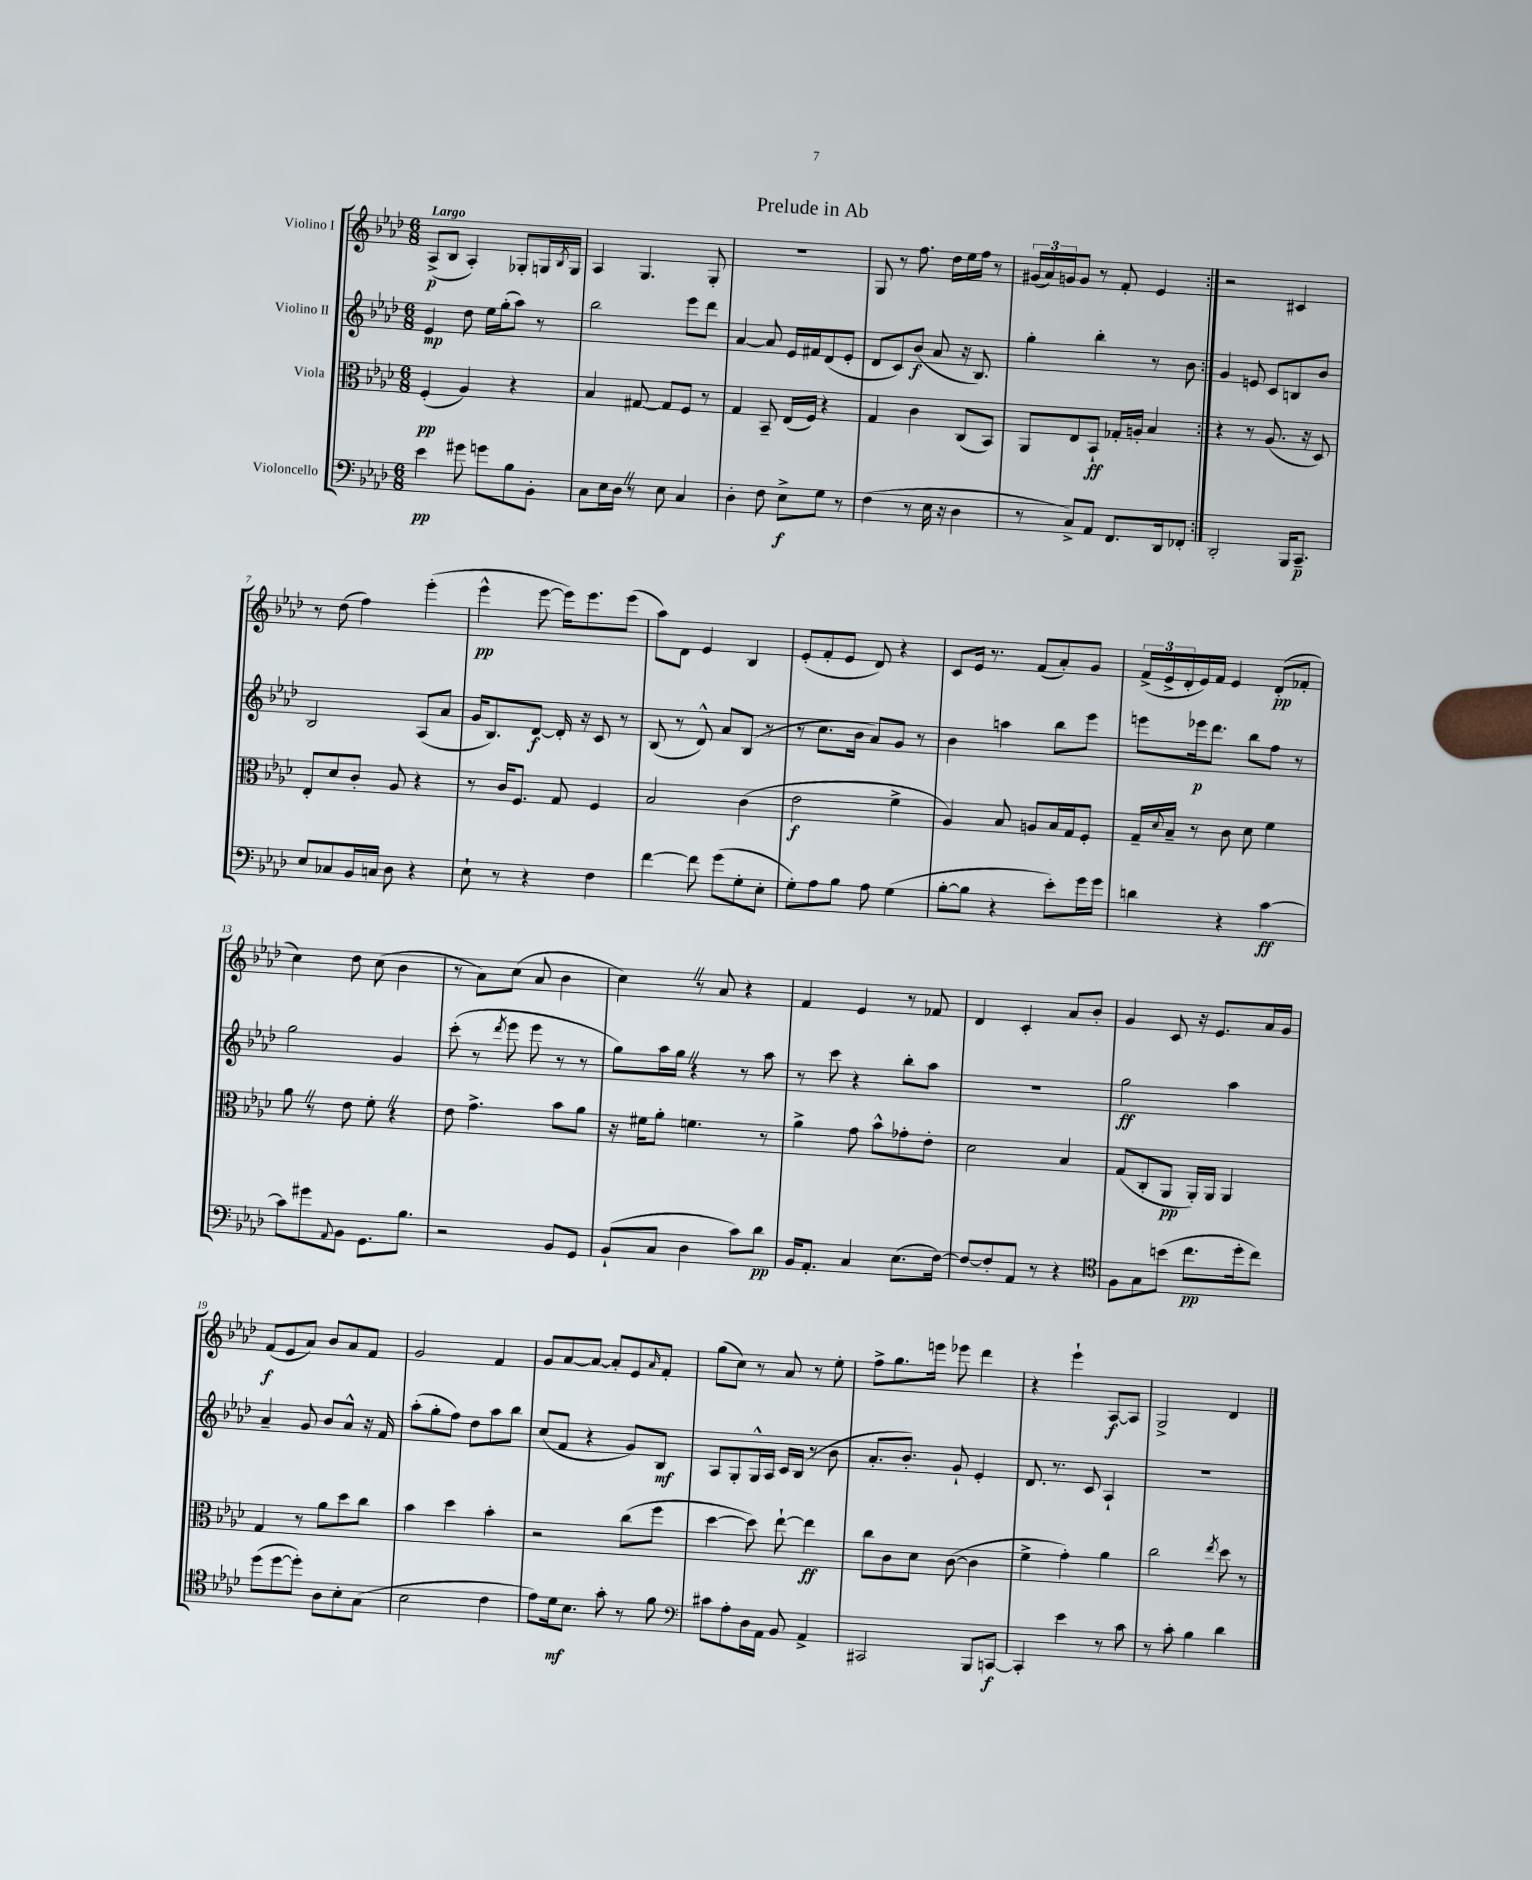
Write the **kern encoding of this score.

**kern	**kern	**kern	**kern
*staff4	*staff3	*staff2	*staff1
*clefF4	*clefC3	*clefG2	*clefG2
*k[b-e-a-d-]	*k[b-e-a-d-]	*k[b-e-a-d-]	*k[b-e-a-d-]
*M6/8	*M6/8	*M6/8	*M6/8
4e-\	(4F'/	4e-/	(8A-^/L
.	.	.	8B-/J
8g#\	4A-/)	8dd-\	4A-'/)
8g\L	.	16ee-\LL	.
.	.	(16gg'\J	.
8B-\	4r	8aa-\J)	8G-'/L
8BB-'\J	.	8r	16G/L
.	.	.	8qB-/
.	.	.	16G/JJ
=	=	=	=
8C\L	4B-/	2bb-\	4A-/
16E-\L	.	.	.
16D-\JJ	.	.	.
8r	[8G#/	.	4.G/
8E-\	8G#/]L	.	.
4C/	8F/J	8eee-\L	.
.	8r	8ddd-\J	8G'/
=	=	=	=
4D-'\	4G/	[4a-/	2.r
8F\	8BB-~/	8a-/]	.
8E-^\L	(16E-/LL	16e-/LL	.
.	16F/JJ)	16f#/J	.
8G\J	4r	(8d-/	.
8r	.	8e-'/J	.
=	=	=	=
(4F\	4G/	8d-/L	8G/
.	.	8c/)	8r
8r	4c\	(8b-/J	8.ff\
16E-\	.	8a-/	.
16r	.	.	16dd-\LL
4D-\	(8C/L	16r	16ee-\
.	.	8.B-/)	16ff\JJ
.	8BB-/J)	.	8r
=	=	=	=
8r	8AA-/L	4gg'\	(24g#/LL
.	.	.	24a-/)
.	.	.	24g/J
8C^/L)	8E-/	.	8g/J
8AA-/J	8BB-`/J	4bb-'\	8r
8.FF/L	16G-'/LL	.	8f'/
.	16A'/JJ	.	.
.	4B-/	8r	4e-/
16DD-/k	.	.	.
8FF-'/J	.	8b-\	.
=:|!	=:|!	=:|!	=:|!
2DD-'/	4r	4g/	2r
.	8r	8e/	.
.	(8.A-/	8c/L	.
16BBB-/LK	.	8B/	4c#/
8.CC~/J	16r	.	.
.	8D-/)	8b-/J	.
=	=	=	=
8E-/L	8E-'/L	2B-/	8r
8C-/	8d-/	.	(8dd-\
16BB-/L	8c'/J	.	4ff\)
16C/JJ	.	.	.
8D-\	8A-/	.	.
4r	4r	(8A-/L	(4eee-'\
.	.	8a-/J	.
=	=	=	=
8E-`\	8r	16g/LK	4eee-^^\
.	.	8.B-/)	.
8r	16c/LK	.	.
.	8.F/J	.	.
4r	.	[8d-/J	[8eee-\
.	8G/	16d-'/]	16eee-\]LK)
.	.	16r	8.eee-\
4F\	4F/	8c/	.
.	.	8r	(8eee-\J
=	=	=	=
[4f\	2B-/	(8B-/	8aa-\L)
.	.	8r	8d-\J
8f\]	.	8d-^^/)	4e-/
(8g\L	.	8a-/L	.
8G'\	(4c\	(8B-/J	4B-/
8E-'\J	.	8r	.
=	=	=	=
8G'\L)	2e-\	8r	(8e-'/L
8A-\	.	8.cc\L	8f'/
8B-\J	.	.	8e-/J
.	.	16b-\Jk	.
8A-\	.	8a-/L)	8d-/)
(4G\	4f^\	8g/J	4r
.	.	8r	.
=	=	=	=
[8B-'\L	4A-/)	4b-\	8c/L
8B-\]J	.	.	16e-/Jk
.	.	.	8.r
4r	8B-/	4aa\	.
.	8A/L	.	(8f/L
8e-'\L)	16B-/L	8bb-\L	8a-'/)
.	16G/J	.	.
16g\L	8F'/J	8eee-\J	8g/J
16g\JJ	.	.	.
=	=	=	=
4d\	16G~/LL	8eee\L	(24f^/LL
.	.	.	24e-^/
.	8qqd-/	.	.
.	16B-~/JJ	.	.
.	.	.	24d-'/
.	8r	16eee-\k	16e-/)
.	.	8.ddd-\J	16f/JJ
4r	8c\	.	4e-/
.	8d-\	8bb-\L	.
[4c\	4f\	8ff\J	(8d-'/L
.	.	8r	8f-'/J
=	=	=	=
8c\]L	8a-\	2gg\	4cc\)
8g#\	8r	.	.
8qqAA-/	.	.	.
8BB-\J	8e-\	.	8dd-\
8.GG\L	8f'\	.	(8cc\
.	4r	4g/	4b-\
8.B-\J	.	.	.
=	=	=	=
2r	8e-\	(8ccc'\	8r
.	4.g^\	8r	8a-\L)
.	.	8qddd-/	.
.	.	8eee-\	(8cc\J
.	.	8eee-\	8a-/
8BB-/L	8b-\L	8r	4b-\
8GG/J	8a-\J	8r	.
=	=	=	=
(8BB-`/L	16r	8gg\L)	4cc\)
.	16f#\LK	.	.
8C/J	8a-'\J	16aa-\L	.
.	.	16gg\JJ	.
4D-\	4.f\	4r	8r
.	.	.	8a-/
8c\L)	.	8r	4r
8d-\J	8r	8aa-\	.
=	=	=	=
16BB-/LK	4a-^\	8r	4f/
8.AA-'/J	.	.	.
.	.	8ccc\	.
4C/	8g\	4r	4e-/
.	8b-^^\L	.	.
(8.E-\L	8g-'\	8bb-'\L	8r
.	8e-'\J	8aa-\J	8f-/
[16F\Jk)	.	.	.
=	=	=	=
8F/_L	2d-\	2.r	4d-/
8F'/]	.	.	.
8AA-/J	.	.	4c'/
8r	.	.	.
4r	4B-/	.	8a-/L
.	.	.	8b-'/J
=	=	=	=
*clefC4	*	*	*
8F\L	(8G/L	2gg\	4g/
8G\	8C'/	.	.
(8b\J	8AA-/J	.	8c/
8.cc\L	16AA-'/LL)	.	16r
.	16AA-/JJ	.	8.e-/L
.	4AA-/	4aa-\	.
16dd-'\k	.	.	.
8cc\J)	.	.	16a-/L
.	.	.	16g/JJ
=	=	=	=
(8dd-\L	4G/	4a-~/	(8f/L
[8dd-\	.	.	8e-/
8dd-'\]J)	8r	8g/	8a-/J)
8A-\L	8a-\L	8b-/L	8b-/L
8B-'\	8dd-\	8a-^^/J	8a-/
(8G\J	8cc\J	16r	8f/J
.	.	16f/	.
=	=	=	=
2B-\	4b-\	(8aa-'\L	2g/
.	.	8gg'\	.
.	4dd-\	8ff\J)	.
.	.	8dd-\L	.
4c\	4b-'\	8aa-\	4f/
.	.	8bb-\J	.
=	=	=	=
8e-\L)	2r	(8cc/L	8g/L
16d-\k	.	8f/J	[8a-/
8.B-\J	.	.	.
.	.	4r	8a-/_J
8g'\	.	.	8a-'/]L
8r	(8cc\L	8g/L)	8e-/
.	.	.	16qqa-/
8f\	8ff\J	8B-/J	8f'/J
=	=	=	=
*clefF4	*	*	*
8c#\L	[4dd-\	8A-/L	(8gg\L
8A-'\	.	8G'/	8cc\J)
16D-\L	8dd-\])	16G^^/L	8r
16AA-\JJ	.	16A-/JJ	.
8BB-/	[8ee-`\	16c/LL	8a-/
.	.	(16B-/JJ	.
4AA-^/	4ee-\]	8r	8r
.	.	8b-\	8ee-'\
=	=	=	=
2CC#/	8cc\L	8.a-'/L	8ff^\L
.	8c\	.	8.gg\
.	.	8.b-'/J)	.
.	8d-\J	.	.
.	.	.	16eee\Jk
.	([8c\	8g`/	8eee-\
8BBB-/L	4c\]	4e-'/	4ddd-\
[8CC/J	.	.	.
=	=	=	=
4CC'/]	4f^\	8.d-/	4r
.	.	8.r	.
4e-\	4g'\)	.	4eee-`\
.	.	8c/	.
8r	4a-\	4A-`/	[8A-/L
8c\	.	.	8A-/]J
=	=	=	=
8r	2cc\	2.r	2G^/
8c'\	.	.	.
4B-\	.	.	.
.	8qee-/	.	.
4d-\	8dd-\	.	4d-/
.	8r	.	.
==	==	==	==
*-	*-	*-	*-
